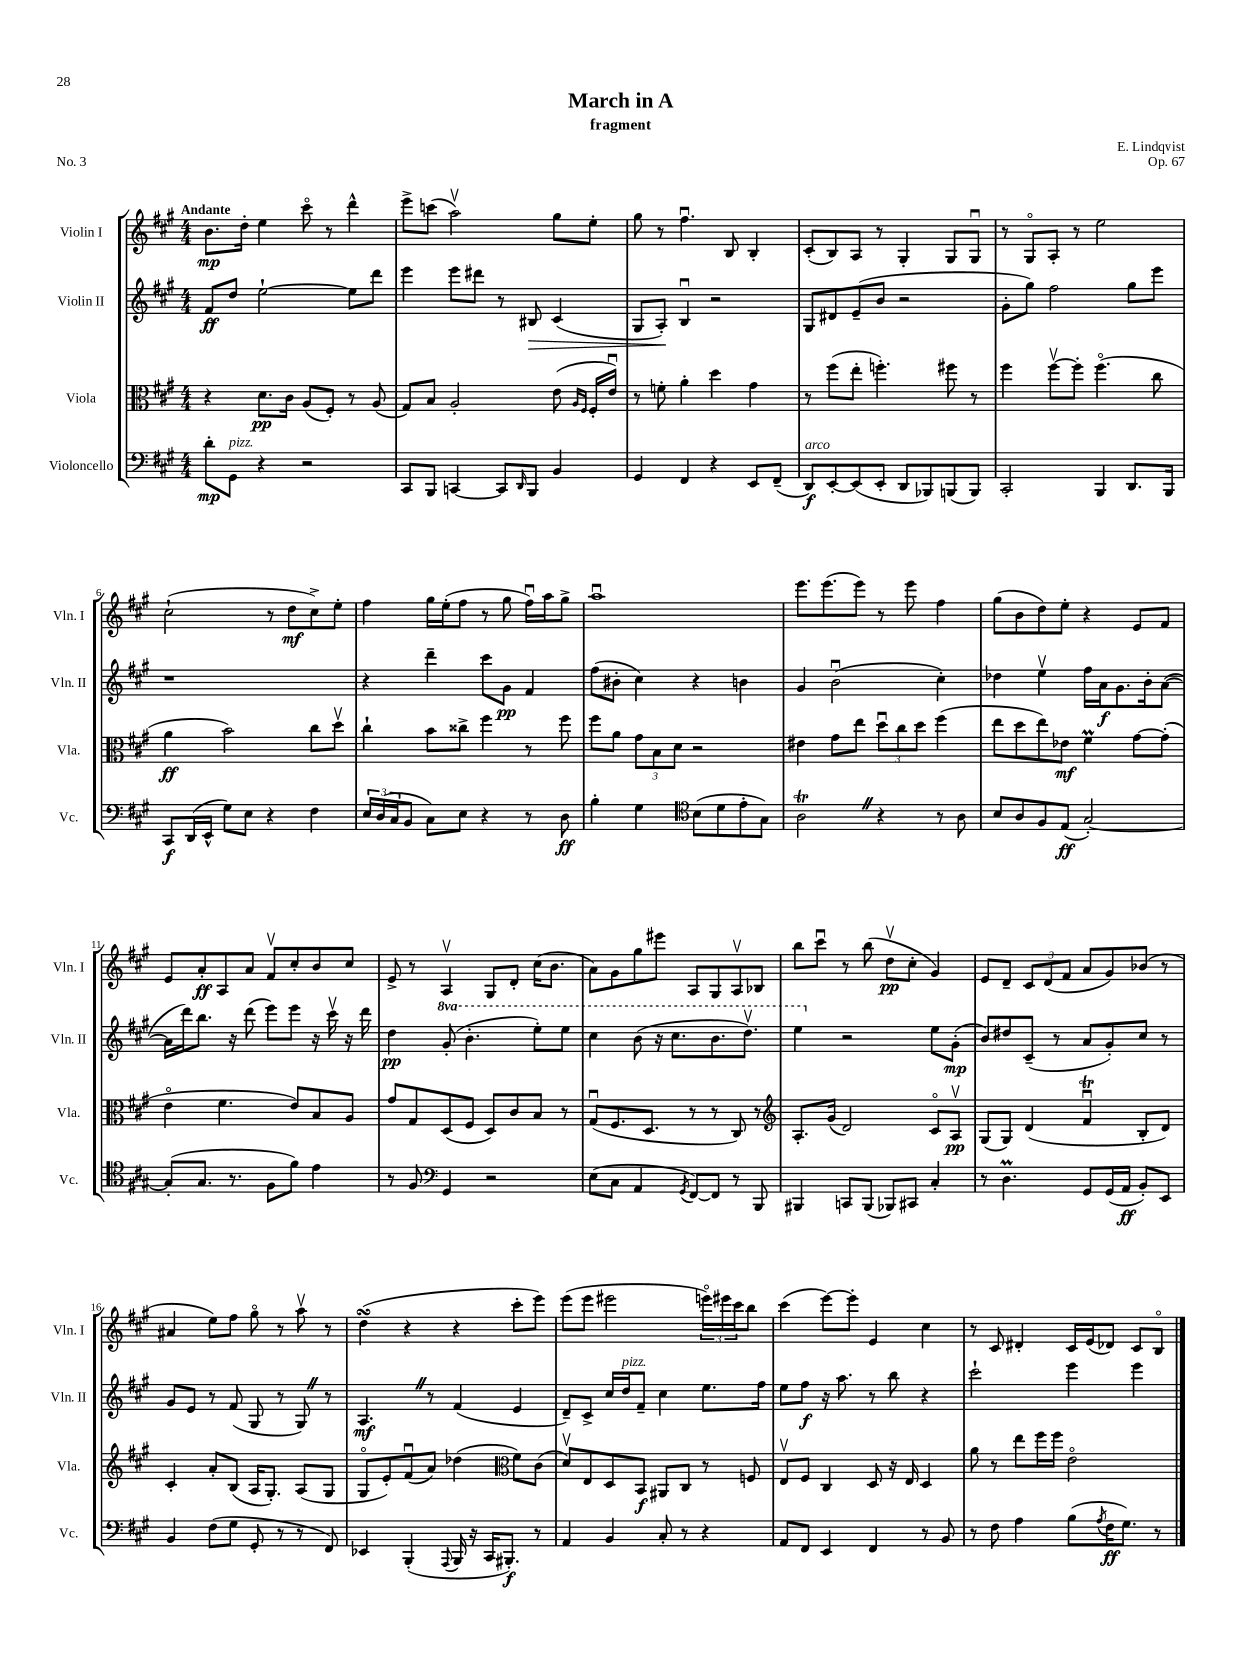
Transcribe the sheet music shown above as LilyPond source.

\header { title = "March in A" composer = "E. Lindqvist" subtitle = "fragment" opus = "Op. 67" piece = "No. 3" }
<<
\new StaffGroup <<
\new Staff = "s0" \with { instrumentName = "Violin I" shortInstrumentName = "Vln. I" } {
    \clef treble \key a \major \numericTimeSignature \time 4/4 \tempo "Andante"
    b'8.\mp d''16-. e''4 cis'''8\flageolet r8 d'''4-^ |
    e'''8-> c'''8( a''2\upbow) gis''8 e''8-. |
    gis''8 r8 fis''4.\downbow b8 b4-. |
    cis'8-.( b8) a8 r8 gis4-. gis8 gis8\downbow |
    r8 gis8\flageolet a8-. r8 e''2 |
    cis''2-!( r8 d''8\mf cis''8->) e''8-. |
    fis''4 gis''16 e''16-.( fis''8 r8 gis''8 fis''16\downbow) a''16 gis''8-> |
    a''1\downbow |
    e'''8. e'''8.( e'''8) r8 e'''8 fis''4 |
    gis''8( b'8 d''8) e''8-. r4 e'8 fis'8 |
    e'8 a'8-.\ff a8 a'8 fis'8\upbow cis''8-. b'8 cis''8 |
    e'8-> r8 a4\upbow gis8 d'8-. cis''16( b'8. |
    a'8) gis'8 gis''8 eis'''8 a8 gis8 a8\upbow bes8 |
    b''8 cis'''8\downbow r8 b''8( d''8\upbow\pp cis''8-. gis'4) |
    e'8 d'8-- \tuplet 3/2 { cis'8 d'8( fis'8 } a'8 gis'8) bes'8( r8 |
    ais'4 e''8) fis''8 gis''8\flageolet r8 a''8\upbow r8 |
    d''4\turn( r4 r4 cis'''8-. e'''8) |
    e'''8( e'''8 eis'''2 \tuplet 3/2 { e'''16\flageolet) eis'''16 cis'''16 } b''8 |
    cis'''4( e'''8~) e'''8-. e'4 cis''4 |
    r8 cis'8 dis'4-. cis'16 e'16( des'8) cis'8 b8\flageolet \bar "|." |
}
\new Staff = "s1" \with { instrumentName = "Violin II" shortInstrumentName = "Vln. II" } {
    \clef treble \key a \major \numericTimeSignature \time 4/4 \set Staff.ottavationMarkups = #ottavation-simple-ordinals
    fis'8\ff d''8 e''2~-! e''8 d'''8 |
    e'''4 e'''8 dis'''8 r8 bis8\> cis'4( |
    gis8 a8-.\!) b4\downbow r2 |
    gis8 dis'8 e'8--( b'8 r2 |
    gis'8-. gis''8) fis''2 gis''8 e'''8 |
    r1 |
    r4 d'''4-- cis'''8 gis'8\pp fis'4 |
    fis''8( bis'8-. cis''4) r4 b'4 |
    gis'4 b'2\downbow( cis''4-.) |
    des''4 e''4\upbow fis''16 a'16\f gis'8. b'16-. a'8~( |
    a'16 d'''16) b''8. r16 d'''8( e'''8) e'''8 r16 cis'''16\upbow r16 d'''16 |
    d''4\pp \ottava #1 gis''8-.( b''4.-. e'''8-.) e'''8 |
    cis'''4 b''8( r16 cis'''8. b''8. d'''8.\upbow) |
    e'''4 \ottava #0 r2 e''8 gis'8-.\mp( |
    b'8) dis''8 cis'8--( r8 a'8 gis'8-.) cis''8 r8 |
    gis'8 e'8 r8 fis'8( gis8 r8 gis8) \once \override BreathingSign.text = \markup { \musicglyph "scripts.caesura.straight" } \breathe r8 |
    a4.\mf \once \override BreathingSign.text = \markup { \musicglyph "scripts.caesura.straight" } \breathe r8 fis'4( e'4 |
    d'8--) cis'8-> cis''16 d''16^\markup { \italic "pizz." } fis'8-- cis''4 e''8. fis''16 |
    e''8 fis''8\f r16 a''8. r8 b''8 r4 |
    cis'''2-! e'''4 e'''4 \bar "|." |
}
\new Staff = "s2" \with { instrumentName = "Viola" shortInstrumentName = "Vla." } {
    \clef alto \key a \major \numericTimeSignature \time 4/4
    r4 d'8.\pp cis'16 a8( fis8-.) r8 a8( |
    gis8) b8 a2-. e'8( \grace { a16 fis16 } fis16-. e'16\downbow) |
    r8 f'8-. a'4-. d''4 gis'4 |
    r8 fis''8( e''8-. f''4.-.) fis''8 r8 |
    fis''4 fis''8~\upbow fis''8-. fis''4.\flageolet( cis''8 |
    a'4\ff b'2) cis''8 d''8\upbow |
    cis''4-! b'8 cisis''8-> fis''4 r8 fis''8 |
    fis''8 a'8 \tuplet 3/2 { gis'8 b8 d'8 } r2 |
    eis'4 gis'8 e''8 \tuplet 3/2 { d''8\downbow cis''8 d''8 } fis''4( |
    e''8 d''8 e''8) ees'8\mf fis'4\prall gis'8~ gis'8-.( |
    e'4\flageolet fis'4. e'8) b8 a8 |
    gis'8 gis8 d8( fis8 d8) cis'8 b8 r8 |
    gis8\downbow( fis8. d8. r8 r8 cis8) r8 |
    \clef treble a8.-. gis'16( d'2) cis'8\flageolet a8\upbow\pp |
    gis8( gis8) d'4( fis'4\downbow\trill b8-. d'8) |
    cis'4-. a'8-. b8( a16 gis8.-.) a8( gis8 |
    gis8\flageolet e'8-.) fis'8\downbow( a'8) des''4( \clef alto fis'8) cis'8( |
    d'8\upbow) e8 d8 b,8\f ais,8 cis8 r8 f8 |
    e8\upbow fis8 cis4 d8 r16 e16 d4 |
    a'8 r8 e''8 fis''16 fis''16 e'2\flageolet \bar "|." |
}
\new Staff = "s3" \with { instrumentName = "Violoncello" shortInstrumentName = "Vc." } {
    \clef bass \key a \major \numericTimeSignature \time 4/4
    d'8-.\mp gis,8^\markup { \italic "pizz." } r4 r2 |
    cis,8 b,,8 c,4~ c,8 \grace { d,16 } b,,8 b,4 |
    gis,4 fis,4 r4 e,8 fis,8--( |
    d,8\f^\markup { \italic "arco" }) e,8~-. e,8( e,8-. d,8 bes,,8) b,,8( b,,8) |
    cis,2-. b,,4 d,8. b,,16 |
    cis,8\f d,16( e,16-^ gis8) e8 r4 fis4 |
    \tuplet 3/2 { e16 d16( cis16 } b,8 cis8) e8 r4 r8 d8\ff |
    b4-. gis4 \clef tenor b8( d'8 e'8-. gis8) |
    a2\trill \once \override BreathingSign.text = \markup { \musicglyph "scripts.caesura.straight" } \breathe r4 r8 a8 |
    b8 a8 fis8 e8\ff( gis2~-.) |
    gis8-.( gis8. r8. fis8 fis'8) e'4 |
    r8 fis8 \clef bass gis,4 r2 |
    e8( cis8 a,4 \acciaccatura { gis,8 } fis,8~) fis,8 r8 b,,8 |
    bis,,4 c,8 bis,,8( bes,,8) cis,8 cis4-. |
    r8 d4.\prall gis,8 gis,16( a,16\ff b,8-.) e,8 |
    b,4 fis8( gis8 gis,8-. r8 r8 fis,8) |
    ees,4 b,,4-.( \appoggiatura { a,,8 } b,,16 r16 cis,16 bis,,8.-.\f) r8 |
    a,4 b,4 cis8-. r8 r4 |
    a,8 fis,8 e,4 fis,4 r8 b,8 |
    r8 fis8 a4 b8( \acciaccatura { a8 } fis16\ff gis8.) r8 \bar "|." |
}
>>
>>
